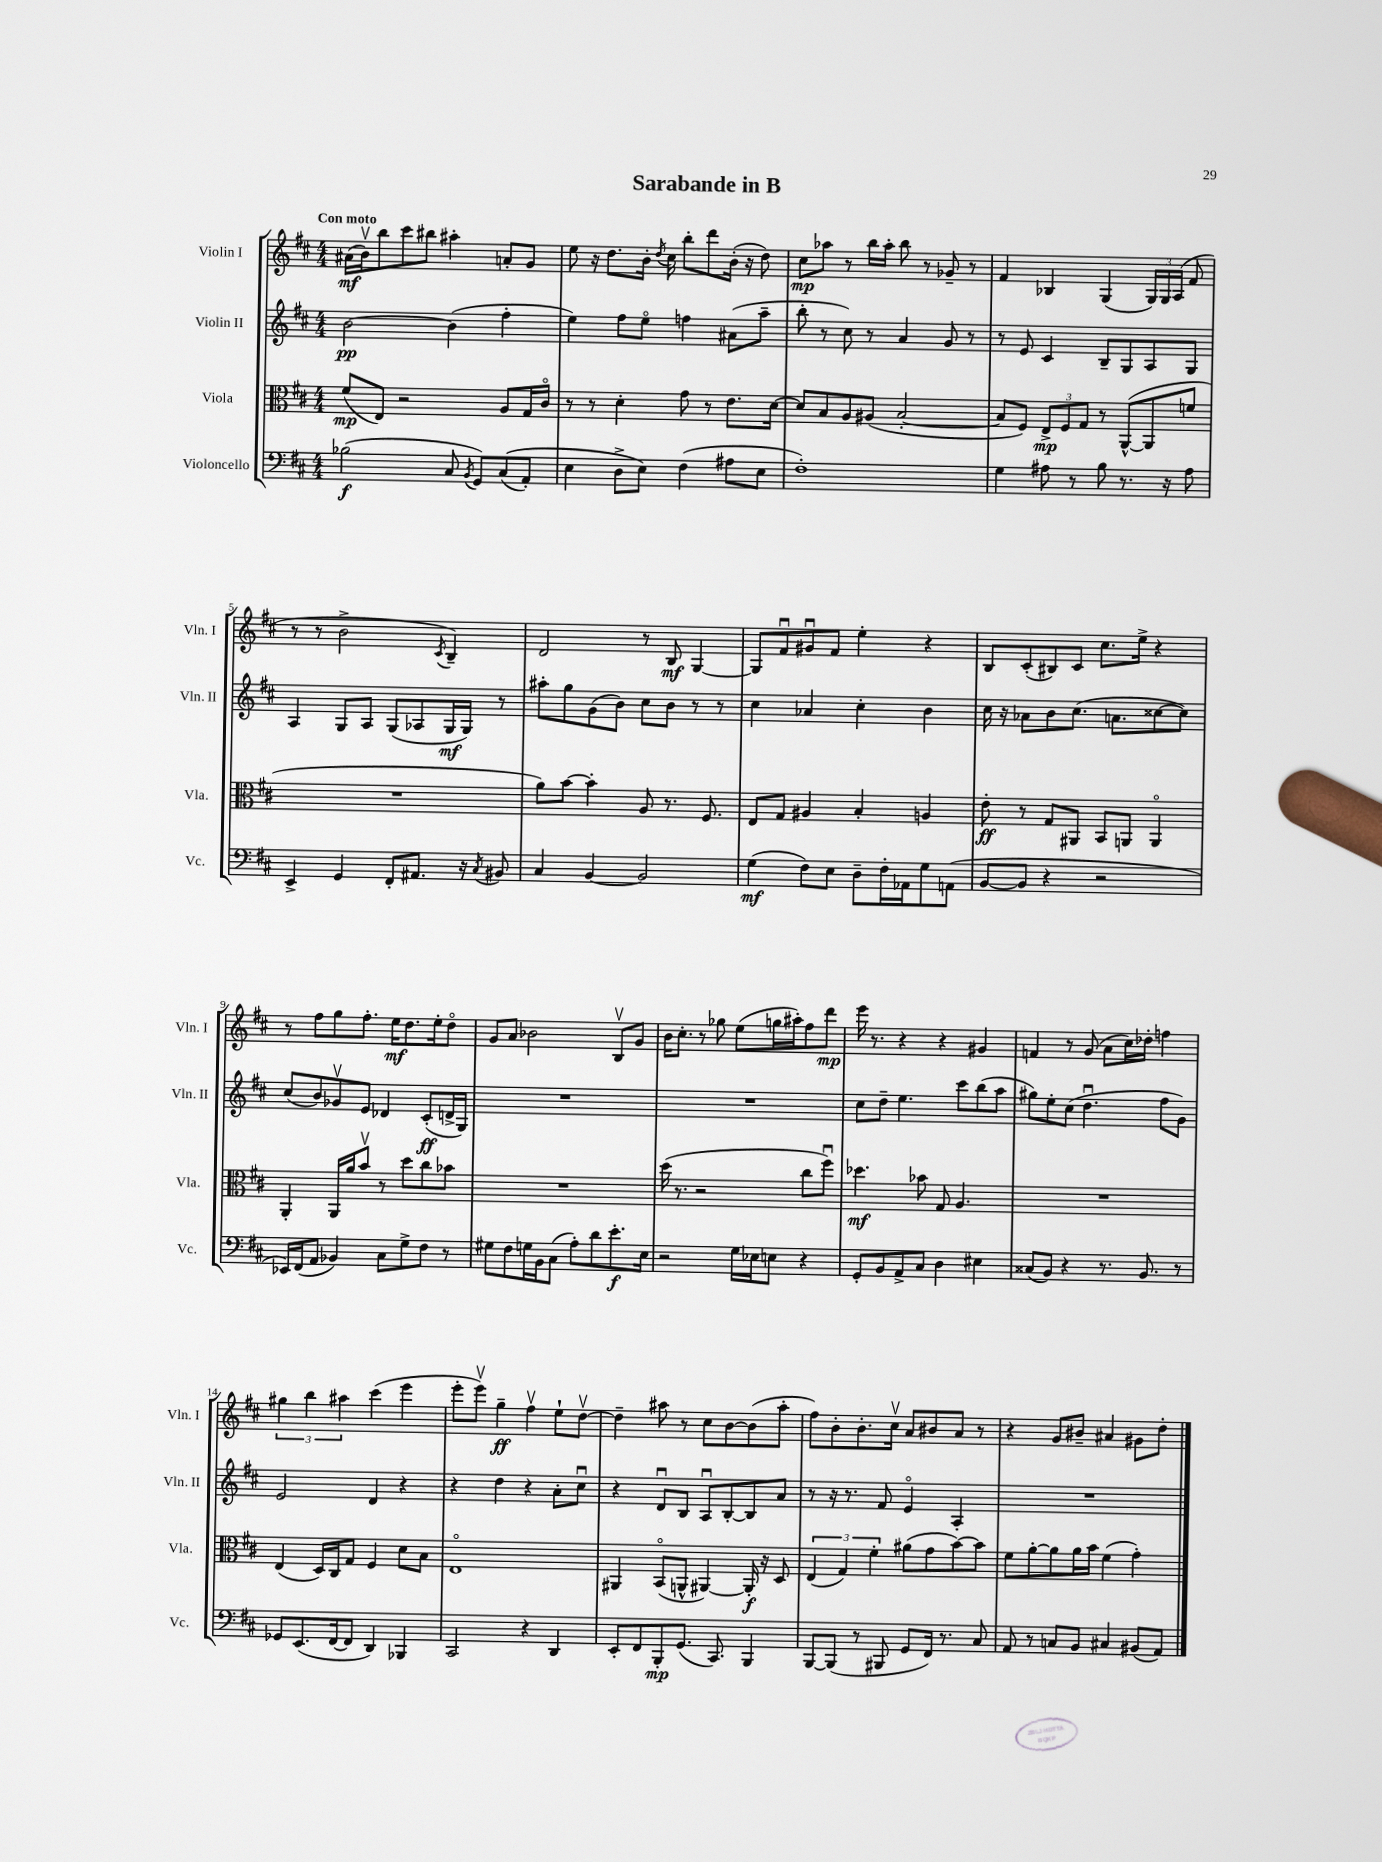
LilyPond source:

\header { title = "Sarabande in B" }
<<
\new StaffGroup <<
\new Staff = "s0" \with { instrumentName = "Violin I" shortInstrumentName = "Vln. I" } {
    \clef treble \key d \major \numericTimeSignature \time 4/4 \tempo "Con moto"
    \autoBeamOff ais'16[\mf( b'16\upbow) b''8 cis'''8 bis''8] ais''4-. a'8[-. g'8] |
    e''8 r16 d''8.[ b'16]-. \acciaccatura { d''8 } cis''16 b''8[-. d'''8 b'16]-.( r16 d''8) |
    cis''8[\mp aes''8] r8 b''16[ aes''16]-. b''8 r8 ges'8-- r8 |
    fis'4 bes4 g4( \tuplet 3/2 { g16[) g16 a16]( } fis'8 |
    r8 r8 b'2-> \acciaccatura { cis'8 } b4--) |
    d'2 r8 b8\mf g4~ |
    g8[ fis'8\downbow gis'8\downbow fis'8] e''4-. r4 |
    b8[ cis'8-.( bis8) cis'8] cis''8.[ e''16]-> r4 |
    r8 fis''8[ g''8 fis''8.]-. e''16[\mf d''8. e''16-. d''8]\flageolet |
    g'8[ a'8] bes'2 b8[\upbow g'8] |
    b'16[ cis''8.]-. r8 ges''8 e''8[( g''16 ais''16-.) fis''8 d'''8]\mp |
    e'''16 r8. r4 r4 gis'4 |
    f'4 r8 g'8( a'8[ cis''16) des''16]-. f''4 |
    \tuplet 3/2 { gis''4 b''4 ais''4 } cis'''4( e'''4 |
    e'''8[-. e'''8]\upbow) g''4--\ff fis''4\upbow e''8[-! d''8]~\upbow |
    d''4-- ais''8 r8 cis''8[ b'8~ b'8( ais''8]-. |
    fis''8[) b'8-. b'8.-. cis''16]\upbow a'8[ bis'8 a'8] r8 |
    r4 g'8[ bis'8]-- ais'4 gis'8[ d''8]-. \bar "|." |
}
\new Staff = "s1" \with { instrumentName = "Violin II" shortInstrumentName = "Vln. II" } {
    \clef treble \key d \major \numericTimeSignature \time 4/4
    \autoBeamOff b'2~\pp b'4( fis''4-. |
    e''4) fis''8[ e''8]\flageolet f''4 ais'8[( a''8]-- |
    b''8-. r8 cis''8) r8 a'4 g'8 r8 |
    r8 e'8 cis'4 b8[-- g8 a8 g8] |
    a4 g8[ a8] g8[( aes8 g16\mf g16]) r8 |
    ais''8[-. g''8 g'8( b'8]) cis''8[ b'8] r8 r8 |
    cis''4 aes'4 cis''4-. b'4 |
    cis''16 r16 aes'8[ b'8 cis''8.]( a'8.[ cisis''8~ cisis''8]) |
    cis''8[( b'8) ges'8\upbow e'8] des'4 cis'8[-.\ff( d'16-> g16]) |
    R1 |
    R1 |
    cis''8[ d''8]-- e''4. cis'''8[ b''8( a''8] |
    gis''8[) e''8-. cis''8]( d''4.\downbow fis''8[ g'8]) |
    e'2 d'4 r4 |
    r4 d''4 r4 a'8[-. cis''8]\downbow |
    r4 d'8[\downbow b8] a8[\downbow b8~-. b8 a'8] |
    r8 r16 r8. fis'8 e'4\flageolet a4-. |
    R1 \bar "|." |
}
\new Staff = "s2" \with { instrumentName = "Viola" shortInstrumentName = "Vla." } {
    \clef alto \key d \major \numericTimeSignature \time 4/4
    \autoBeamOff fis'8[\mp( e8]) r2 a8[ g16 cis'16]\flageolet |
    r8 r8 d'4-. g'8 r8 e'8.[ d'16]~ |
    d'8[ b8 a8 ais8]( b2~-. |
    b8[ fis8]) \tuplet 3/2 { e8[->\mp fis8 g8] } r8 a,8[~-^( a,8 f'8] |
    R1 |
    a'8[) b'8]~ b'4-. a8 r8. fis8. |
    e8[ g8] ais4 b4-. a4 |
    e'8-.\ff r8 g8[ ais,8] b,8[ a,8] a,4\flageolet |
    a,4-. a,16[ a'16 b'8]\upbow r8 d''8[ cis''8 bes'8] |
    R1 |
    d''16( r8. r2 cis''8[ fis''8]\downbow) |
    des''4.\mf bes'8 g8 a4. |
    R1 |
    e4( d16[) cis16 g8] fis4 d'8[ b8] |
    e1\flageolet |
    ais,4 b,8[\flageolet( a,8]-^ ais,4~) ais,16-.\f r16 d8 |
    \tuplet 3/2 { e4( g4) fis'4-. } ais'8[( g'8 b'8~) b'8] |
    fis'8[ a'8~-. a'8 a'16 b'16] fis'4( g'4-.) \bar "|." |
}
\new Staff = "s3" \with { instrumentName = "Violoncello" shortInstrumentName = "Vc." } {
    \clef bass \key d \major \numericTimeSignature \time 4/4
    \autoBeamOff bes2\f( cis8 \acciaccatura { b,8 } g,8[) cis8(\( a,8]-.) |
    e4 d8[-> e8]\) fis4( ais8[ e8] |
    fis1-.) |
    g4 ais8 r8 b8 r8. r16 ais8 |
    e,4-> g,4 fis,8[-. ais,8.] r16 \acciaccatura { cis8 } bis,8 |
    cis4 b,4~ b,2 |
    g4\mf( fis8[) e8] d8[-- fis16-. aes,16 g8 a,8]( |
    b,8[~ b,8] r4 r2 |
    ees,16[) fis,16( a,8] bes,4) cis8[ g8-> fis8] r8 |
    gis8[ fis8 g16 b,16 cis8]( a8[-.) d'8 e'8.-.\f e16] |
    r2 g16[ ees16 e8] r4 |
    g,8[-. b,8 a,8-> cis8] d4 eis4 |
    cisis8[( b,8]) r4 r8. b,8. r8 |
    ges,8[ e,8.( fis,16~ fis,8] d,4) bes,,4 |
    cis,2 r4 d,4 |
    e,8[-. fis,8 b,,8-.\mp g,8.]( cis,8.) b,,4 |
    b,,8[~ b,,8]( r8 bis,,8 g,8[ fis,16]) r8. cis8 |
    a,8 r8 c8[ b,8] cis4 bis,8[( a,8]) \bar "|." |
}
>>
>>
